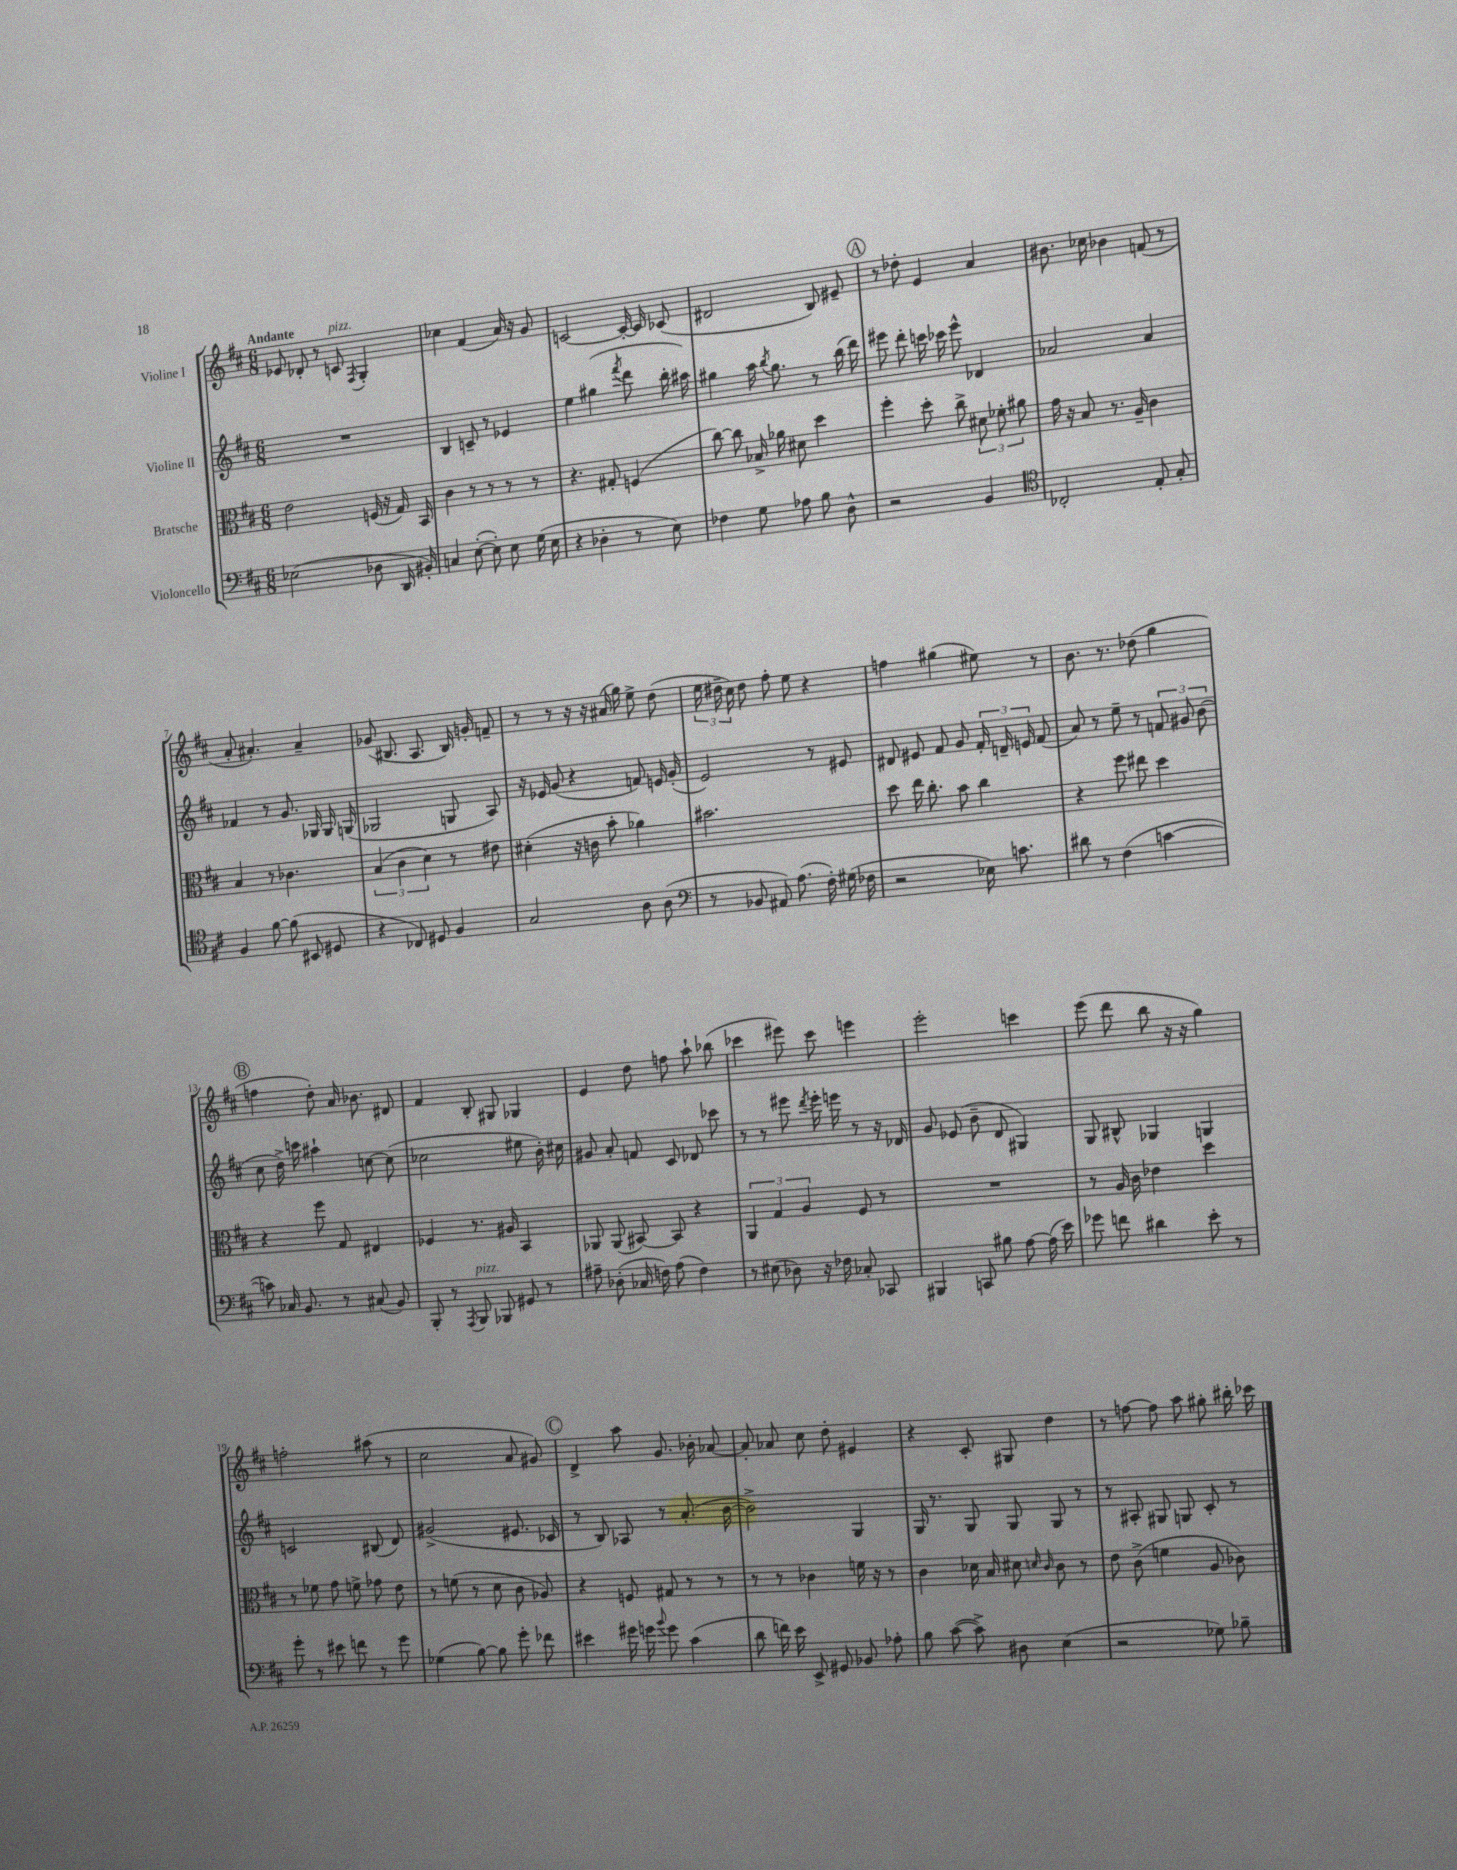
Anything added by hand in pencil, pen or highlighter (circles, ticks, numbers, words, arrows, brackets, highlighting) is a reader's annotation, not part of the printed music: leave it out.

**kern	**kern	**kern	**kern
*staff4	*staff3	*staff2	*staff1
*clefF4	*clefC3	*clefG2	*clefG2
*k[f#c#]	*k[f#c#]	*k[f#c#]	*k[f#c#]
*M6/8	*M6/8	*M6/8	*M6/8
(2E-\	2e\	2.r	8e-/
.	.	.	8d-'/
.	.	.	8r
.	.	.	8c/
.	.	.	8qF#/
8D-\	(16F/	.	4G'/
.	16r	.	.
16DD/	16G/)	.	.
16BB#'/)	16BB/	.	.
=	=	=	=
4C/	4c#\	4B/	4cc-\
([8E'\	8r	8c~/	(4f#/
8E'\])	8r	8r	.
8E\	8r	4e-/	16a/)
.	.	.	16r
(16G\	8r	.	8g/
16E\	.	.	.
=	=	=	=
4r	4.r	4ee\	[2c/
4D-'\	.	(4gg#\	.
.	8G#'/	.	.
.	.	8qfff#/	.
8r	(4F/	8ddd\	16c'/_
.	.	.	16c/]
8E\)	.	16bb'\	(8c-/
.	.	16aa#\)	.
=	=	=	=
4F-\	[8cc#\)	4gg#\	2d#/
.	8cc#\]	.	.
8G\	16B-^/	16aa\	.
.	.	8qbb/	.
.	16a-\	8.gg#\	.
8A-\	8d#\	.	.
8B\	4dd\	8r	8B/)
8D^^\	.	(16bb\	8e#~/
.	.	16ddd\)	.
=	=	=	=
2r	4ff#'\	8eee#\	8r
.	.	8ddd'\	8dd-'\
.	8dd'\	16ccc\	4e/
.	.	16ccc-\	.
.	8cc#^\	8eee#^^\	.
4BB/	12d#\	4d-/	4a/
.	12f-'\	.	.
.	12a#\	.	.
=	=	=	=
*clefC4	*	*	*
2C-'/	16g\	2a-/	8.b#\
.	16r	.	.
.	8B/	.	.
.	.	.	16cc-\
.	8.r	.	4b-\
.	16A~/	.	.
8E'/	4c#\	4a-/	(8f/
8G'/	.	.	8r
=	=	=	=
4F#/	4B/	4f-/	8a'/
.	.	.	4.a#'/)
[8f#\	8r	8r	.
(8f#\]	4.c-\	8.g/	.
8BB#/	.	.	4a#~/
.	.	16G-/	.
8D#/	.	16G-/	.
.	.	(16G/	.
=	=	=	=
4r	(6B/	2G-/	(8g-/
.	.	.	8.B#/
.	6c#\	.	.
8C-/)	.	.	.
.	.	.	8.A/
.	6d\)	.	.
8D#/	.	.	.
4F#/	8r	8G/	16B#/)
.	.	.	16g'/
.	8e#\	8A/)	8f~/
=	=	=	=
2G/	(4d#'\	16r	8r
.	.	16e-/	.
.	.	(8g/	8r
.	16r	4r	16r
.	16c\	.	16r
.	8b'\	.	(16a#/
.	.	.	16gg\)
8A\	4a-\)	8f/)	8ee^\
(8A\	.	16e/	(8dd\
.	.	(16g'/	.
=	=	=	=
*clefF4	*	*	*
8r	2.b#\	2e/)	24ee\
.	.	.	24dd#~\
.	.	.	24cc#\)
8BB-/	.	.	8dd#\
8AA#/)	.	.	8ff#'\
(8.A\	.	.	8ee\
.	.	8r	4r
16F#'\)	.	.	.
(16G#\	.	8e#/	.
16F-\	.	.	.
=	=	=	=
2r	8dd\	8d#/	4ff\
.	16ee\	8e#/	.
.	8.cc#'\	.	.
.	.	8f#/	(4gg#\
.	8b\	8g/	.
16E-\)	4cc#\	24f#'/	8ee#\)
.	.	24d~/	.
8.c\	.	.	.
.	.	24e/	.
.	.	(8f#/	8r
=	=	=	=
8d#\	4r	8a/)	8.b\
8r	.	8r	.
.	.	.	8.r
(4F#\	8ff#\	8ee~\	.
.	8ee#\	8r	(8dd-\
[4c\	4dd\	12f/	4gg\
.	.	12g#/	.
.	.	(12b\	.
=	=	=	=
8c\])	4r	8cc#\	4ff\
16C-/	.	16dd^\)	.
8.BB/	.	16ccc\	.
.	8ff#\	4aa#`\	8dd'\)
8r	8G/	.	16a/
.	.	.	8.b-\
(8C#/	4E#/	[8cc\	.
8BB/)	.	(8cc\]	8d#/
=	=	=	=
8BBB'/	4F-/	2cc-\	4f#/
8r	.	.	.
8qAAA/	.	.	.
8BBB/	8.r	.	8B'/
8BBB-/	.	.	8G#/
.	16A#/	.	.
8GG#/	4BB/	8ee#\	4G-/
8r	.	16b'\)	.
.	.	16cc#\	.
=	=	=	=
8A#~\	8AA-/	8g#/	4e/
(8D-'\	(8AA-/	8a'/	.
16C-/	[8BB#/)	8f/	8dd\
16F\)	.	.	.
(8A#\	8BB#/]	8c#/	8ff\
4F\)	4r	8d-/	8aa`\
.	.	8ccc-\	(8bb-\
=	=	=	=
8r	6AA/	8r	4ccc-\
(8E#\	.	8r	.
.	6G/	.	.
8D-\)	.	8eee#\	8eee#\)
.	6A/	.	.
.	.	8qddd/	.
16r	.	16eee#'\	8ccc-\
16F-\	.	16eee\	.
8C-'/	8F#/	8r	4eee\
8CC-/	8r	16r	.
.	.	16d-/	.
=	=	=	=
4BBB#/	2.r	8g/	2eee'\
.	.	(8e-/	.
8CC/	.	8b~\	.
8B#\	.	8d/	.
[8A\	.	4G#/)	4ccc\
(16A\]	.	.	.
16e\)	.	.	.
=	=	=	=
8g-\	8r	8G/	(8eee\
8f\	16A/	8B#^^/	8ddd\
.	16c#\	.	.
4d#\	4e-\	4G-/	8bb\
.	.	.	16r
.	.	.	16r
8e'\	4dd\	4G/	4gg\)
8r	.	.	.
=	=	=	=
8g'\	8r	2c/	2ff'\
8r	8f-\	.	.
8e#\	8g\	.	.
8f\	8f^\	.	.
8r	8g-\	(8B#/	(8aa#\
8g\	8e\	8d/)	8r
=	=	=	=
(4G-\	8r	(2g#^/	2cc#\
.	(8f\	.	.
[8B\)	8r	.	.
8B\]	8d\	.	.
8g'\	8c#\	8.e#/	8a/
8f-\	8A-/)	.	8g#/)
.	.	16c-/	.
=	=	=	=
4e#\	4r	8r	4d^/
.	.	8B/)	.
16g#\	8F/	8A-/	8aa\
16g\	.	.	.
8qqb/	.	.	.
8g\	8G#/	8r	8.g/
(4c#\	8r	(8.a'/	.
.	.	.	16b-'\
.	8r	.	[8a-/
.	.	[16b\	.
=	=	=	=
8d\	8r	2b^\])	8a-'/]
16f\)	8r	.	8a-/
16e\	.	.	.
8EE^/	4c-\	.	8cc#\
8GG#/	.	.	8dd'\
8BB-/	16f\	4G/	4e#/
.	16r	.	.
8A-'\	8r	.	.
=	=	=	=
8B\	4c#\	16G/	4r
.	.	8.r	.
([8c#\	.	.	.
8c#^\])	16d-\	8G/	8c#'/
.	16B/	.	.
8D#\	8d#\	8G/	8G#/
.	16qqd/	.	.
.	16qqc#/	.	.
(4E\	8c#\	8G/	4dd\
.	8r	8r	.
=	=	=	=
2r	8e\	8r	8r
.	(8c#^\	8A#'/	[8ff\
.	4f\	8G#/	8ff\]
.	.	8G/	8aa\
8G-\)	8A/	8c#'/	8gg#'\
8B-~\	8c-\)	8r	16bb#'\
.	.	.	16ccc-\
==	==	==	==
*-	*-	*-	*-
